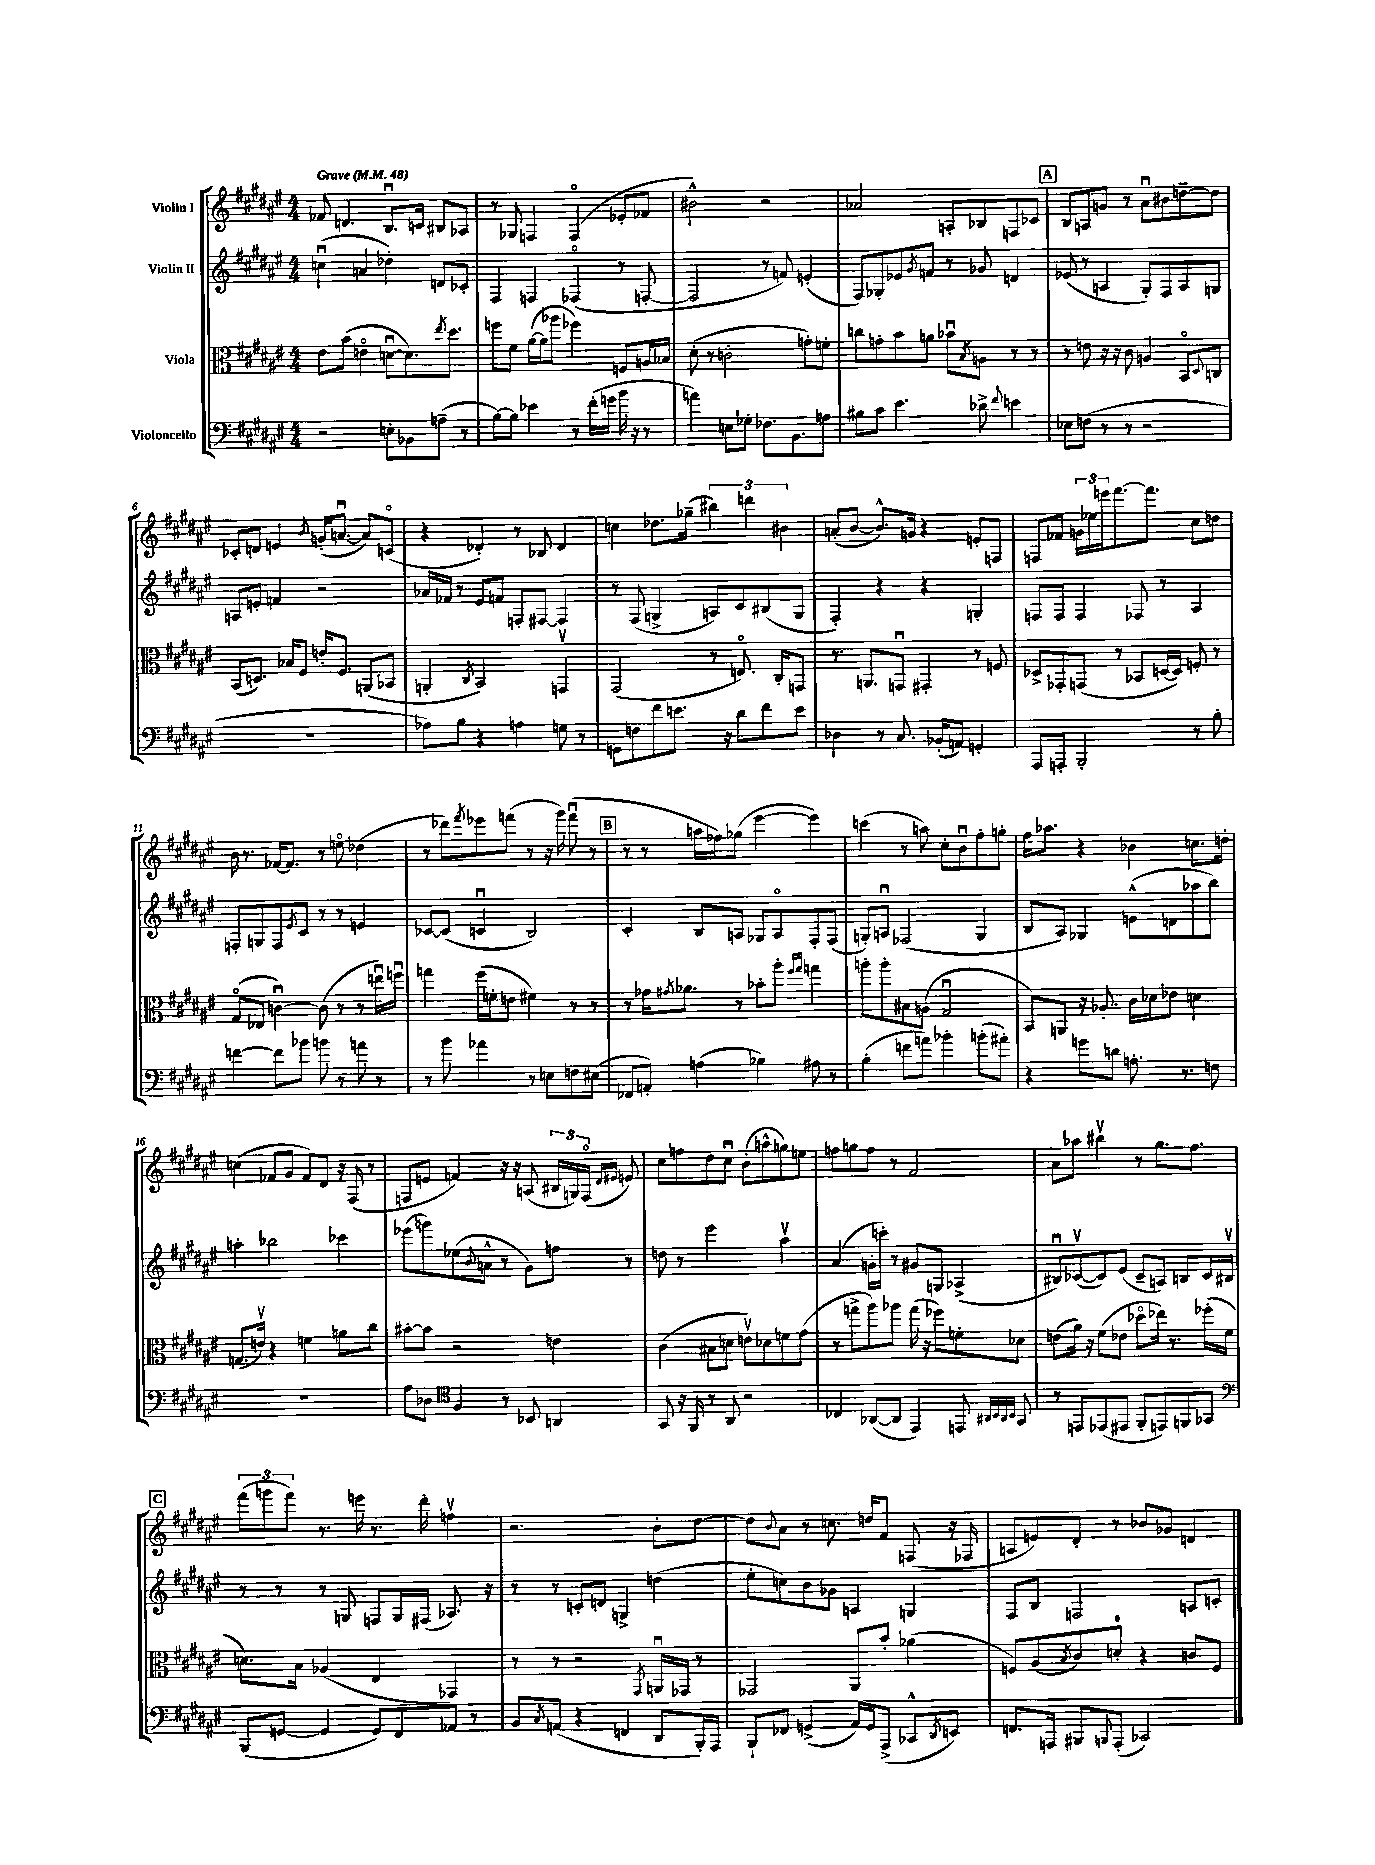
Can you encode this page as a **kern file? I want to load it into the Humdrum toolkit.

**kern	**kern	**kern	**kern
*staff4	*staff3	*staff2	*staff1
*clefF4	*clefC3	*clefG2	*clefG2
*k[f#c#g#d#a#e#]	*k[f#c#g#d#a#e#]	*k[f#c#g#d#a#e#]	*k[f#c#g#d#a#e#]
*M4/4	*M4/4	*M4/4	*M4/4
*MM48	*MM48	*MM48	*MM48
2r	8e#	(4ccu	8f-
.	(8b	.	4.d
.	4eo	4a	.
8E'	[8du	4dd-')	8.Bu
8BB-	8.d])	.	.
.	.	.	16c
(8A~	.	8d	8B#
.	8qee#	.	.
.	8.dd#	.	.
8r	.	8c-'	8A-
=	=	=	=
[8B)	8ff	4F#	8r
8B]	8f#	.	8G-
4e-	([16a#	4F	4F
.	16a#]	.	.
.	8aa-	.	.
8r	4ff-)	(4F-o	(4Fo
(16f#'	.	.	.
16g	.	.	.
16b	8F	8r	8e-'
16r	.	.	.
8r	16A	[8F'	8f-
.	16B-	.	.
=	=	=	=
4a)	(8d#'	2F]	2b#^^)
.	8r	.	.
8E	2c'	.	.
8G-'	.	.	.
8.F-	.	8r	2r
.	.	8f)	.
8.BB	.	.	.
.	8g')	(4e'	.
8A	8f'	.	.
=	=	=	=
8B#	8cc	8F#)	2a-
8c#	8g'	8G-'	.
4.e#	8b	8e-	.
.	.	8qg#	.
.	8a	8f	.
.	8b-u	8r	8A'
.	8qB	.	.
8d-^	8A	8g-	8B-
8qqf#	.	.	.
4e	8r	4d	8F
.	8r	.	8c-
=	=	=	=
8E-	8r	(8e-	8B
(8F	8e	8r	8A
8r	16r	4A	8g
.	16r	.	.
8r	8c#	.	8r
2r	4A	8G#')	8a#u
.	.	8F#	8b#
.	8BBo	8A	[8dd~
.	8qqD#	.	.
.	8C	8G	8dd]
=	=	=	=
1r	(8BB	8A	8c-'
.	8.D)	8e'	8d
.	.	4f	4e
.	16B-	.	.
.	8F#	.	.
.	.	.	8qb
.	16e'	2r	(16g'
.	8.F#	.	[8.au
.	(8AA	.	8a])
.	8BB-	.	(8co
=	=	=	=
8A-)	4AA'	16a-	4r
.	.	16f-	.
8B	.	8r	.
.	8qC#	.	.
4r	2BB)	8e#	4d-')
.	.	8f	.
4A	.	8F'	8r
.	.	[8F#	8B-
8G	4GGv	4F#]	4d-
8r	.	.	.
=	=	=	=
8GG	(2GG#	8r	4cc
8F	.	(8F#	.
8f#	.	4G^	8.dd-
8.e	.	.	.
.	.	.	(16gg-~
.	8r	8A)	6bb#)
16r	.	.	.
8d#	8.Eo)	8c#	.
.	.	.	6ddd
8f#	.	(8B#	.
.	16C#'	.	.
.	.	.	6b#
8e	8GG	8G	.
=	=	=	=
4D-	8.r	4F#')	(8a'
.	.	.	[8b
.	8.AA	.	.
8r	.	4r	8.b^^])
8.C#	8GGu	.	.
.	.	.	16g
.	4GG#'	4r	4r
(16BB-'	.	.	.
8AA)	.	.	.
4GG'	8r	4G'	8e'
.	8F	.	8F
=	=	=	=
8AAA#	8D-^	8F	8F
8AAA'	8GG-'	8F	8f-
2BBB'	(8GG	4F	24g
.	.	.	24ee-
.	.	.	24eee
.	8r	.	[8.fff#
.	8BB-	8F-	.
.	.	.	8.fff#]
.	[16D	8r	.
.	16D])	.	.
8r	8F'	4A#	8cc#
8B'	8r	.	8dd
=	=	=	=
[4f	(8G#o	8F'	16b
.	.	.	8.r
.	8E-	8G	.
8f]	[4cu)	8F	[16f-
.	.	.	8.f-]
.	.	8qe#	.
8b-	.	8c#	.
8b	(8c]	8r	8r
8r	8r	8r	8eeo
8a	8r	4e	(4dd-
8r	16eeu)	.	.
.	16ffu	.	.
=	=	=	=
8r	4gg	[8c-	8r
8b	.	(8c-]	8ddd-)
.	.	.	8qfff#
4a-	(16ff#	4cu	8eee-
.	16f'	.	.
.	8e	.	(8fff
8r	4f#)	2B)	8r
8E	.	.	16r
.	.	.	16ggg#)
8F	8r	.	(8fffu
(8E#	8r	.	8r
=	=	=	=
8FF-	8r	4c#'	8r
8AA')	16g-	.	8r
.	8qg#	.	.
.	8.a-	.	.
(4A	.	8B	16aa
.	.	.	16ff-)
.	8r	8A	(8gg-
4B-)	8b-'	8G-	[4eee#
.	8aa#'	8Ao	.
.	16qqff#	.	.
.	16qqgg#	.	.
8A#	4gg	8F#'	4eee#])
8r	.	(8F#	.
=	=	=	=
(4B'	8aa'	8G')	(4ccc
.	8aa'	8Au	.
8f	8B#	(2F-	8r
8a)	(8A	.	8aa)
4b-'	2G#u	.	8cc#'
.	.	.	8bu
(8b'	.	4G	8ff#'
8a#')	.	.	8gg'
=	=	=	=
4r	8BB)	8B	16ff#
.	.	.	8.aa-
.	8AA	8A#)	.
8g	16r	4G-	4r
.	8.A-'	.	.
8d	.	.	.
8.A'	16c#	(8e^^	4b-
.	16d-	.	.
.	8e-	8d	.
8.r	.	.	.
.	4d	8aa-	8.cc
8F	.	8bb)	.
.	.	.	16dd'
=	=	=	=
1r	(8.G	4aa'	(4cc
.	16ev)	.	.
.	4r	2bb-	8f-
.	.	.	8g#
.	4f	.	8f-)
.	.	.	8d#
.	8a	4ccc-	16r
.	.	.	(16F#
.	8cc#	.	8r
=	=	=	=
8A#	[8b#'	(8eee-	8F
8D-	8b#]	8ggg)	8e
*clefC4	*	*	*
4F#	2r	(8ee-	4f)
.	.	8qqb	.
.	.	8a^^	.
8r	.	8r	16r
.	.	.	16r
8BB-	.	8g#)	(8A
4AA	4e	8ff	24B#
.	.	.	24G)
.	.	.	(24Fo
.	.	.	16qqd#
.	.	.	16qqe#
.	.	8r	8e)
=	=	=	=
8GG#	(4c#	8dd	8cc#
16r	.	8r	8ff
16FF#	.	.	.
8r	8B#	2eee#	8dd#
8AA#	8d	.	8cc#u
2r	8ev)	.	(8b'
.	8d-	.	8aa^^
.	8f	4aa#v	8gg)
.	(8g#	.	8ee
=	=	=	=
4C-	8r	(4a#	8ff
.	8gg^	.	8gg
([8AA-	8aa#)	16g'	8ff
.	.	16ccc')	.
8AA-]	8aa-	8r	8r
4EE#)	(16gg	8g#	2f#
.	16r	.	.
.	8ff-)	8G	.
8EE	8f'	(4A-^	.
32qqAA#	.	.	.
32qqBB	.	.	.
32qqAA#	.	.	.
32qqBB	.	.	.
8GG#	8d-	.	.
=	=	=	=
8r	(8e	8B#u)	8a#
8EE	16a#)	([8c-v	8aa-
.	16r	.	.
(8EE-	(8f#	8c-])	4bb#v
8EE#	8e-	(8e#	.
8FF#'	8dd-o	8c-~	8r
8EE)	16ee-)	8A)	8.gg#
.	8.r	.	.
8FF	.	8B	.
.	.	.	8.ff#
8GG-	(16ff-'	16c-	.
.	16f#	16B#v	.
=	=	=	=
*clefF4	*	*	*
(8BBB	8.d)	8r	(12fff#
.	.	.	12ggg
[8GG	.	8r	.
.	.	.	12fff#)
.	16B	.	.
4GG]	(4A-	8r	8.r
.	.	8G	.
.	.	.	16eee
8GG)	4E#	8F	8.r
8FF#	.	16G	.
.	.	(16F#	16ddd#'
8AA-	4GG-)	8.A-)	4ffv
8r	.	.	.
.	.	16r	.
=	=	=	=
8BB	8r	8r	2.r
8qC#	.	.	.
(8AA	8r	8r	.
4r	2r	8c'	.
.	.	8d	.
4FF	.	4G^	.
.	8qGG#	.	.
8DD#	16AAu	(4dd	8b'
.	16GG-	.	.
16BBB')	8r	.	[8dd#
16AAA#	.	.	.
=	=	=	=
8BBB`	2GG-	8ee#'	8dd#]
.	.	.	8qqb
8FF-	.	8cc)	8a#
(4GG^	.	8b	8r
.	.	8g-	8.cc
16AA#)	8AA#	4A	.
16GG	.	.	16dd
(8AAA#^	8b'	.	8f#
8CC-^^	(4a-	4G	(8F
8qDD#	.	.	.
8EE)	.	.	16r
.	.	.	16F-
=	=	=	=
8.FF	8F)	8F#	8A
.	(8A#	8B	8e)
16AAA	.	.	.
.	8qB	.	.
8BBB#	8c#)	2F	8d#'
8qqBBB	.	.	.
(8AAA'	8d'	.	8r
2CC-)	4r	.	8b-
.	.	.	8g-
.	8c	8A	4d
.	8F	8c'	.
==	==	==	==
*-	*-	*-	*-
